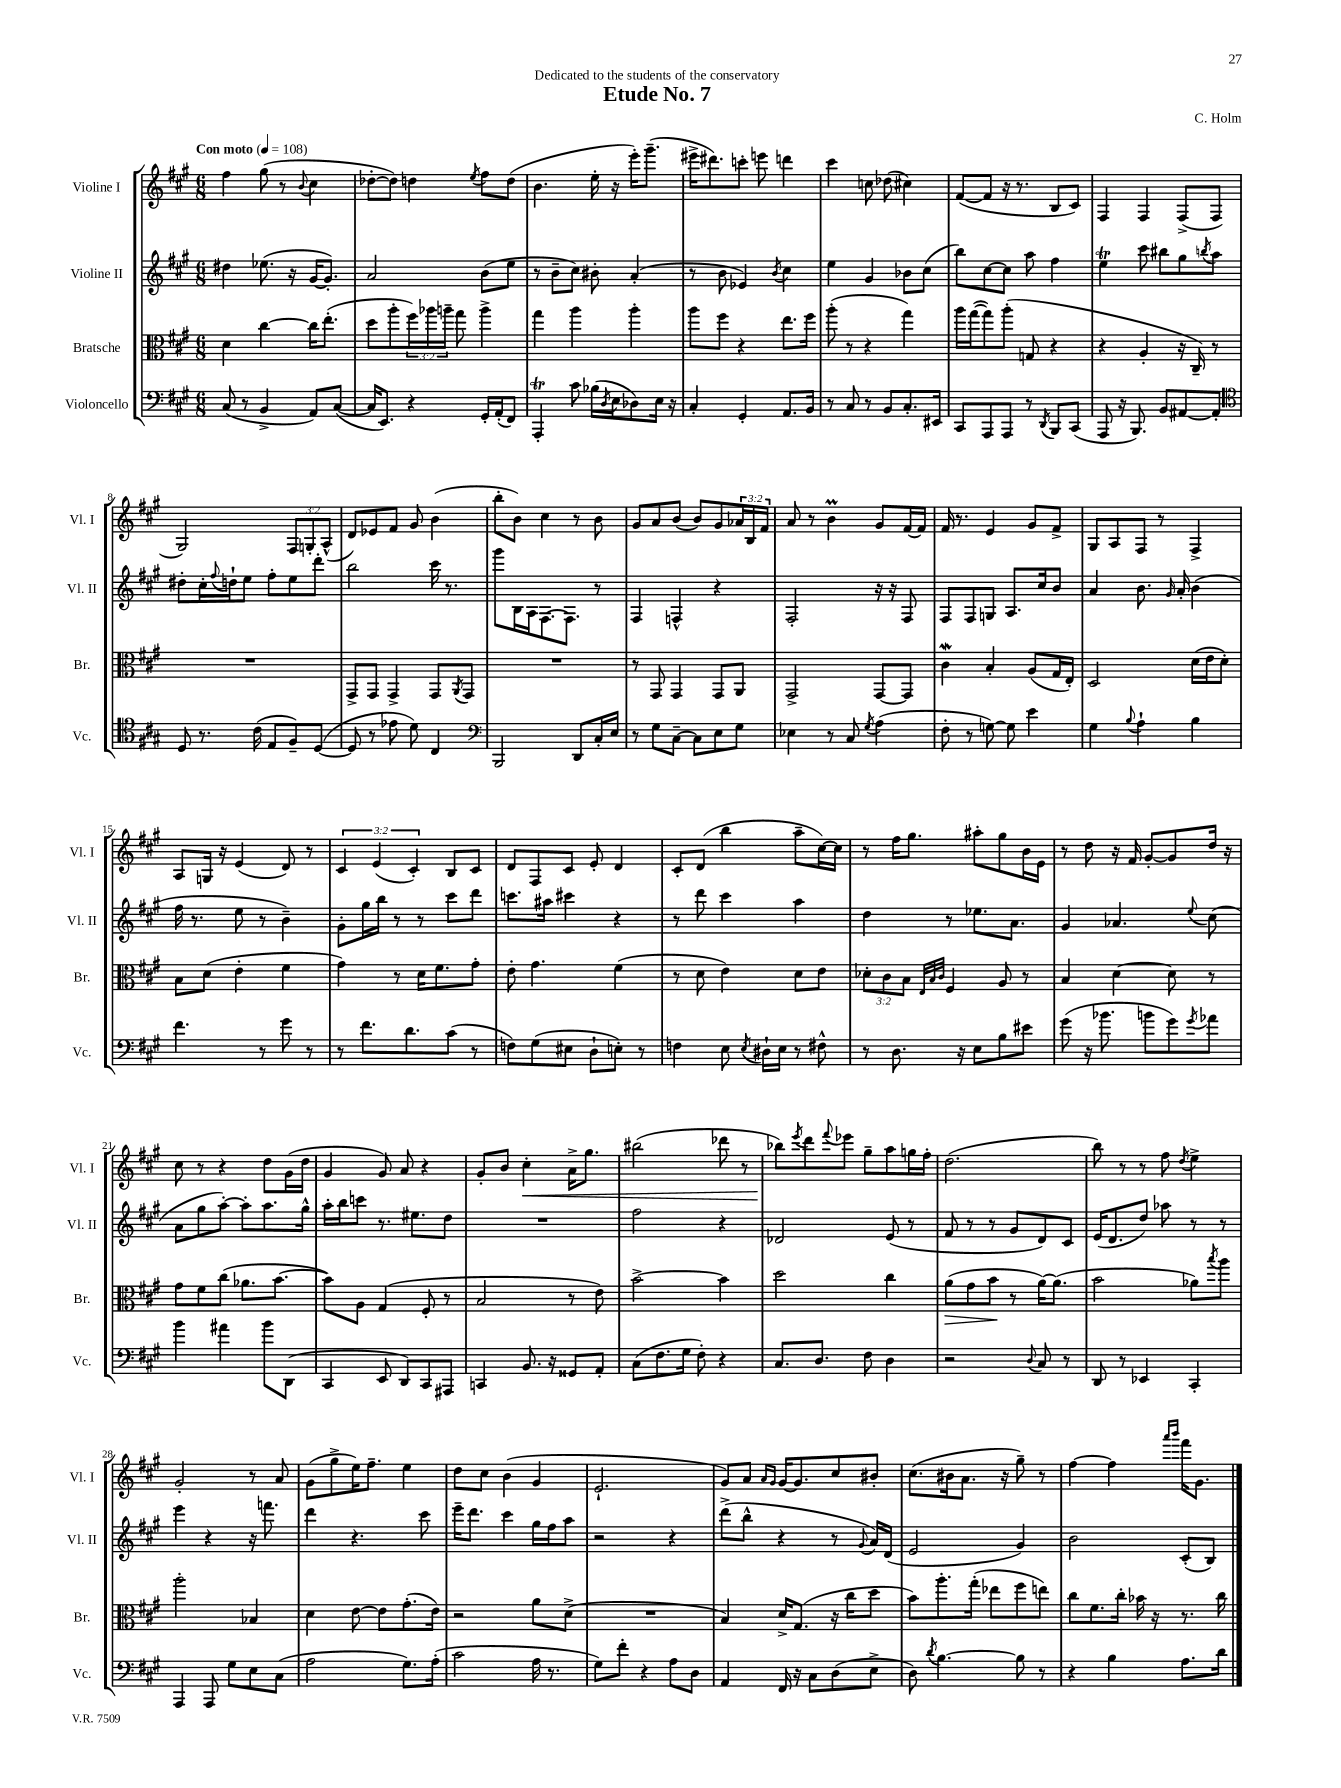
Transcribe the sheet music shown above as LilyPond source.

\header { title = "Etude No. 7" composer = "C. Holm" dedication = "Dedicated to the students of the conservatory" }
<<
\new StaffGroup <<
\new Staff = "s0" \with { instrumentName = "Violine I" shortInstrumentName = "Vl. I" } {
    \clef treble \key a \major \numericTimeSignature \time 6/8 \override Staff.TupletNumber.text = #tuplet-number::calc-fraction-text \tempo "Con moto" 4 = 108
    fis''4 gis''8( r8 \appoggiatura { b'8 } cis''4 |
    des''8~-. des''8) d''4 \acciaccatura { e''8 } fis''8 d''8( |
    b'4. e''16-. r16 e'''16-.) gis'''8.--( |
    eis'''16-> dis'''8.) c'''8-. e'''8 d'''4 |
    cis'''4 c''8 des''8( cis''4) |
    fis'8~( fis'8 r16 r8. b8 cis'8) |
    fis4 fis4 fis8->( fis8 |
    gis2) \tuplet 3/2 { fis8 g8-. a8-^( } |
    d'8) ees'8 fis'8 gis'8 b'4( |
    b''8-. b'8) cis''4 r8 b'8 |
    gis'8 a'8 b'8( b'8) gis'8 \tuplet 3/2 { aes'16 b16 fis'16 } |
    a'8 r8 b'4\prall gis'8 fis'16~ fis'16 |
    fis'16 r8. e'4 gis'8 fis'8-> |
    gis8 a8 fis8 r8 fis4-> |
    a8 g16 r16 e'4( d'8) r8 |
    \tuplet 3/2 { cis'4 e'4( cis'4-.) } b8 cis'8 |
    d'8 fis8 cis'8 e'8-. d'4 |
    cis'8-. d'8( b''4 a''8-- cis''16~) cis''16 |
    r8 fis''16 gis''8. ais''8-. gis''8 b'16 e'16 |
    r8 d''8 r16 fis'16 gis'8~-. gis'8 d''16 r16 |
    cis''8 r8 r4 d''8 gis'16( d''16 |
    gis'4 gis'8) a'8 r4 |
    gis'8-. b'8 cis''4-.\< a'16-> gis''8. |
    bis''2( des'''8 r8 |
    bes''8\!) \acciaccatura { e'''8 } d'''8 \appoggiatura { fis'''8 } ees'''8 gis''8-- a''8 g''16 fis''16-. |
    d''2.( |
    b''8) r8 r8 fis''8 \acciaccatura { d''8 } e''4-> |
    gis'2-. r8 a'8 |
    gis'8( gis''8-> e''16) fis''8.-- e''4 |
    d''8 cis''8 b'4( gis'4 |
    e'2.-! |
    gis'8) a'8 \grace { a'16 gis'16 } gis'16~ gis'8. cis''8 bis'8-. |
    cis''8.( bis'16 a'8. r16 gis''8--) r8 |
    fis''4~ fis''4 \grace { a'''16 b'''16 } fis'''16 gis'8. \bar "|." |
}
\new Staff = "s1" \with { instrumentName = "Violine II" shortInstrumentName = "Vl. II" } {
    \clef treble \key a \major \numericTimeSignature \time 6/8
    dis''4 ees''8.( r16 gis'16~ gis'8.-.) |
    a'2 b'8( e''8 |
    r8 b'8-- cis''8) bis'8-. a'4-.( |
    r8 b'8 ees'4) \acciaccatura { b'8 } cis''4 |
    e''4 gis'4 bes'8 cis''8( |
    b''8) cis''8~ cis''8 a''8 fis''4 |
    e''4\trill cis'''8 bis''8 gis''8 \acciaccatura { b''8 } a''8 |
    dis''8-. cis''16-. \appoggiatura { fis''8 } d''16-! e''8 fis''8-. e''8 d'''8-. |
    b''2 cis'''16 r8. |
    gis'''8 b16 a16 fis8.~ fis8. r8 |
    fis4 f4-^ r4 |
    fis2-. r16 r16 fis8 |
    fis8 fis8 g8 a8. cis''16 b'8 |
    a'4 b'8. \grace { gis'16 } a'16-. b'4( |
    fis''16 r8. e''8 r8 b'4--) |
    gis'8-. gis''16 b''16 r8 r8 cis'''8 d'''8 |
    c'''8. ais''16 cis'''4 r4 |
    r8 d'''8 cis'''4 a''4 |
    d''4 r8 ees''8. a'8. |
    gis'4 aes'4. \appoggiatura { e''8 } cis''8( |
    a'8 gis''8 a''8~-.) a''8-. a''8. gis''16-^ |
    a''16-. b''16 c'''8 r8. eis''8. d''8 |
    R2. |
    fis''2 r4 |
    des'2 e'8( r8 |
    fis'8 r8 r8 gis'8 d'8) cis'8 |
    e'16( d'8. d''8) aes''8 r8 r8 |
    e'''4 r4 r16 f'''8. |
    d'''4 r4. cis'''8 |
    e'''16-- d'''8. cis'''4 gis''16 fis''16 a''8 |
    r2 r4 |
    d'''8->( b''8-^ r4 r8 \appoggiatura { gis'8 } a'16) d'16( |
    e'2 gis'4) |
    b'2 cis'8-.( b8) \bar "|." |
}
\new Staff = "s2" \with { instrumentName = "Bratsche" shortInstrumentName = "Br." } {
    \clef alto \key a \major \numericTimeSignature \time 6/8 \override Staff.TupletNumber.text = #tuplet-number::calc-fraction-text
    d'4 cis''4~ cis''16 e''8.-.( |
    d''8 a''8-. \tuplet 3/2 { fis''16) aes''16 a''16-- } gis''8 a''4-> |
    gis''4 a''4 a''4-. |
    a''8 fis''8 r4 e''8. fis''16 |
    a''8-.( r8 r4 gis''4) |
    a''16 gis''16~( gis''8) a''8-.( g8 r4 |
    r4 a4-. r16 cis16--) r8 |
    R2. |
    gis,8-> gis,8 gis,4-> gis,8 \acciaccatura { a,8 } gis,8 |
    R2. |
    r8 gis,8 gis,4 gis,8 a,8 |
    gis,2-> gis,8~ gis,8 |
    cis'4\mordent b4-. a8( gis16 e16-.) |
    d2 d'16( e'16 d'8-.) |
    b8 d'8( e'4-. fis'4 |
    gis'4) r8 d'16 fis'8. gis'8-. |
    e'8-. gis'4. fis'4( |
    r8 d'8 e'4) d'8 e'8 |
    \tuplet 3/2 { des'8-. cis'8 b8 } \grace { e32 b32 cis'32 } fis4 a8 r8 |
    b4 d'4~ d'8 r8 |
    gis'8 fis'8 cis''8( aes'8. b'8.~ |
    b'8) a8 gis4( fis8-. r8 |
    b2 r8 e'8) |
    b'2~-> b'4 |
    d''2 cis''4 |
    a'8\>( gis'8 b'8\! r8 a'16~) a'8.( |
    b'2 aes'8) \acciaccatura { b''8 } a''8 |
    a''2-. bes4 |
    d'4 e'8~ e'8 gis'8.-.( e'16) |
    r2 a'8 d'8->( |
    R2. |
    b4) d'16-> gis8.( r16 cis''16 d''8 |
    b'8) a''8.-. gis''16-.( ees''8 fis''8 e''8) |
    cis''8 fis'8. cis''16-. bes'16 r16 r8. cis''16 \bar "|." |
}
\new Staff = "s3" \with { instrumentName = "Violoncello" shortInstrumentName = "Vc." } {
    \clef bass \key a \major \numericTimeSignature \time 6/8
    cis8( r8 b,4-> a,8) cis8~( |
    cis16 e,8.) r4 gis,16-. a,16-.( fis,8) |
    a,,4-.\trill cis'8 bes16( \acciaccatura { d8 } e16 des8) e16 r16 |
    cis4-. gis,4-. a,8. b,16 |
    r8 cis8 r8 b,8 cis8.-. eis,16 |
    cis,8 a,,8 a,,8 r8 \acciaccatura { d,8 } b,,8 cis,8( |
    a,,8 r16 b,,8.) b,8 ais,8~ ais,8-. |
    \clef tenor d8 r8. cis'16( e8 fis8--) d8~( |
    d8 r8 ees'8 d'8) cis4 |
    \clef bass b,,2 d,8 cis16-. e16 |
    r8 gis8 cis8~-- cis8 e8 gis8 |
    ees4 r8 cis8 \acciaccatura { gis8 } a4( |
    fis8-. r8 g8~) g8 e'4 |
    gis4 \appoggiatura { b8 } a4-! b4 |
    fis'4. r8 gis'8 r8 |
    r8 fis'8. d'8. cis'8( r8 |
    f8) gis8( eis8 d8-! e8-.) r8 |
    f4 e8 \acciaccatura { e8 } dis16-! e16 r8 fis8-^ |
    r8 d8. r16 e8 b8 eis'8 |
    gis'8( r16 bes'8. b'8 gis'8) \acciaccatura { gis'8 } aes'8 |
    b'4 ais'4 b'8 d,8( |
    cis,4 e,8 d,8) cis,8 ais,,8 |
    c,4 b,8. r16 gisis,8 a,8-. |
    cis8( fis8. gis16 fis8-.) r4 |
    cis8. d8. fis8 d4 |
    r2 \appoggiatura { d8 } cis8 r8 |
    d,8 r8 ees,4 cis,4-. |
    a,,4 a,,8 gis8 e8 cis8( |
    a2 gis8.) a16-.( |
    cis'2 a16 r8. |
    gis8) fis'8-. r4 a8 d8 |
    a,4 fis,16 r16 cis8 d8( e8-> |
    d8) \acciaccatura { d'8 } b4.~ b8 r8 |
    r4 b4 a8. d'16 \bar "|." |
}
>>
>>
